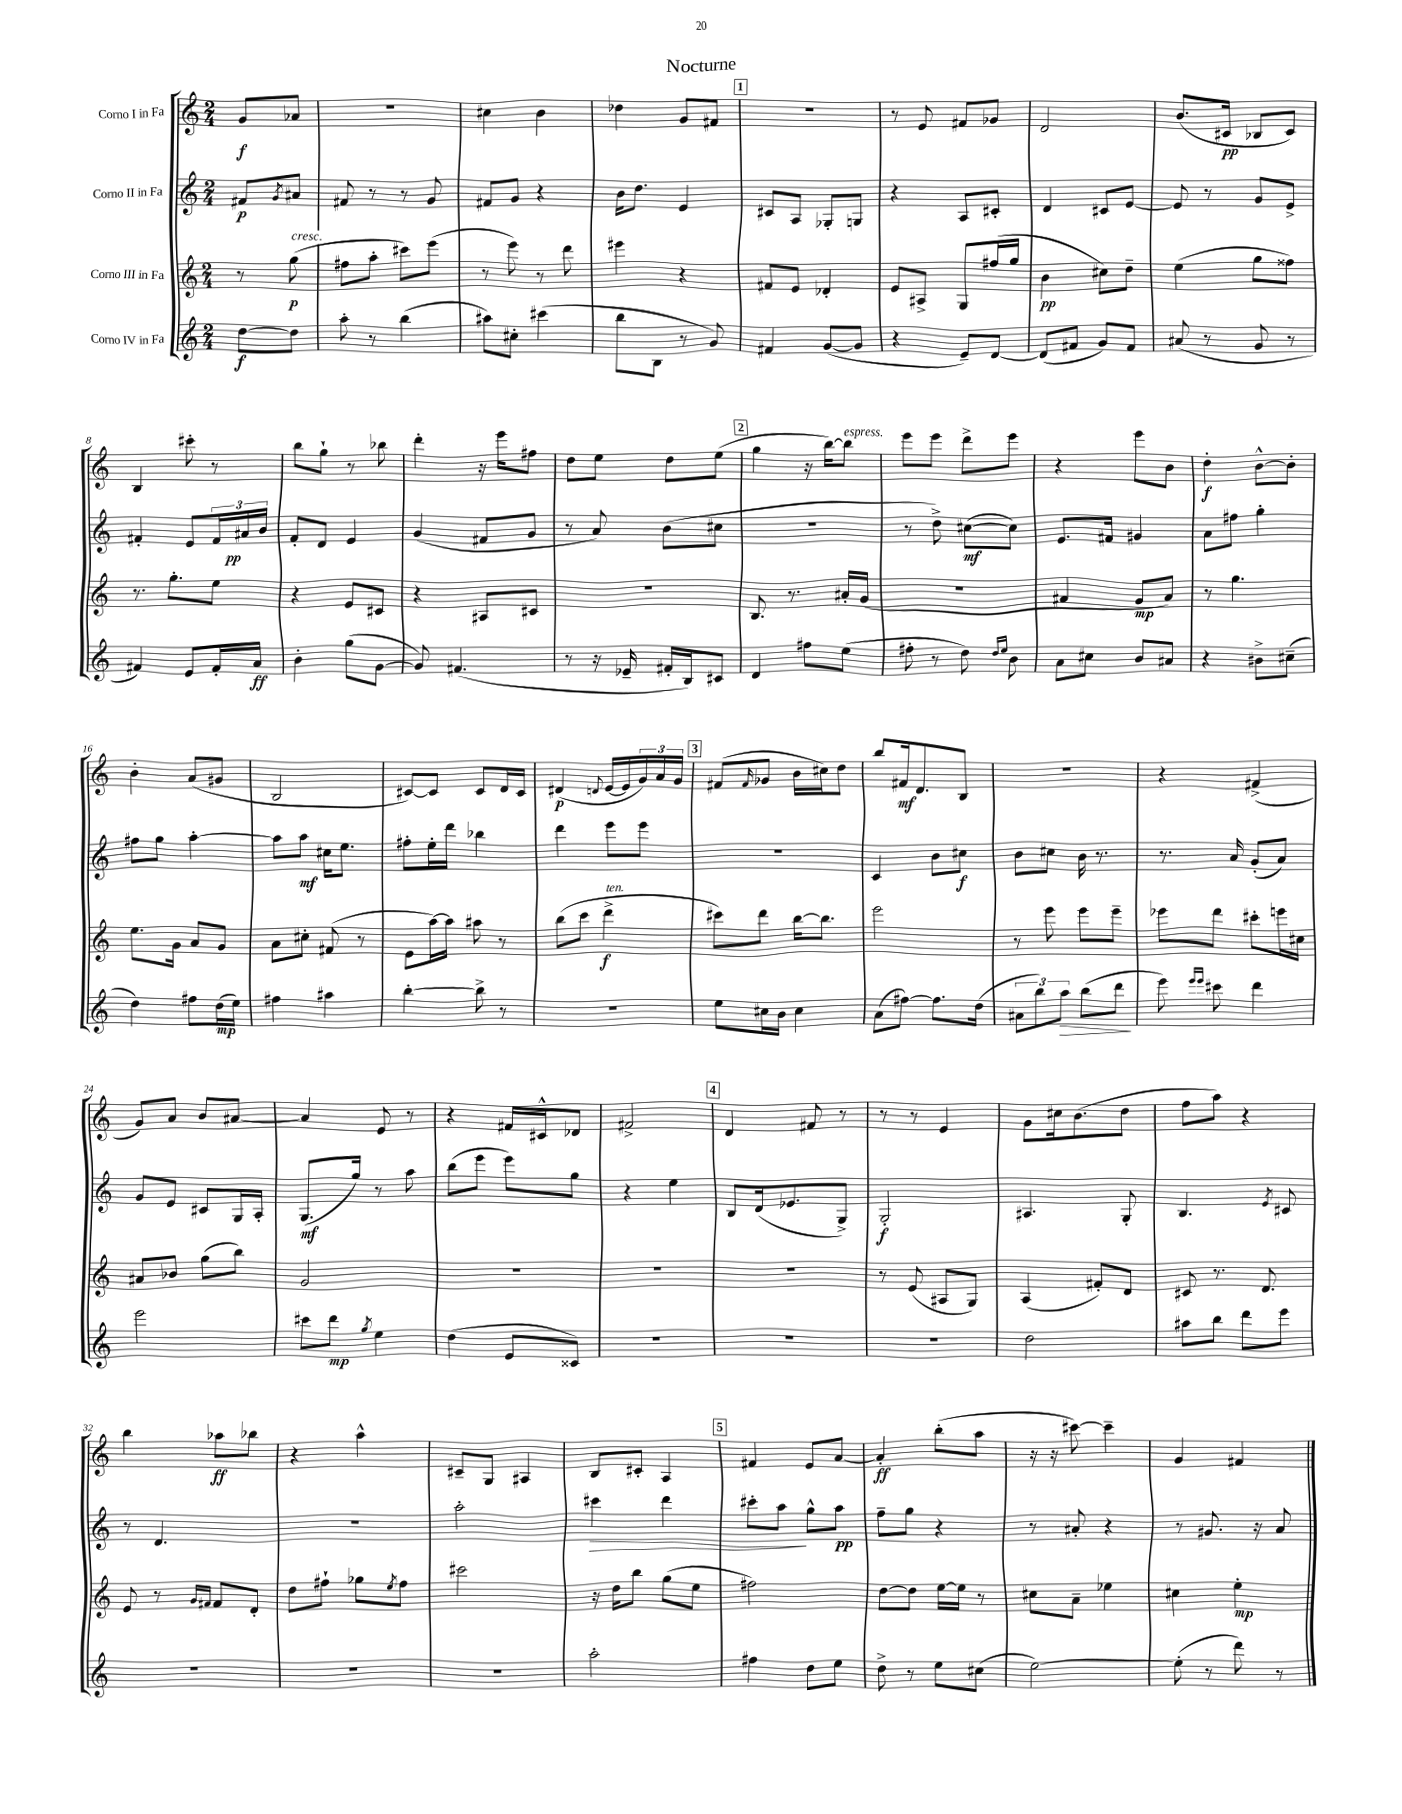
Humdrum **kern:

**kern	**dynam	**kern	**dynam	**kern	**dynam	**kern	**dynam
*part4	*part4	*part3	*part3	*part2	*part2	*part1	*part1
*staff4	*staff4	*staff3	*staff3	*staff2	*staff2	*staff1	*staff1
*I"Corno IV in Fa	*	*I"Corno III in Fa	*	*I"Corno II in Fa	*	*I"Corno I in Fa	*
*clefG2	*	*clefG2	*	*clefG2	*	*clefG2	*
*k[]	*	*k[]	*	*k[]	*	*k[]	*
*M2/4	*	*M2/4	*	*M2/4	*	*M2/4	*
=	=	=	=	=	=	=	=
[8dd\L	f	8r	.	8f#X/L	p	8g/L	f
.	.	.	.	8qg/	.	.	.
!	!	!LO:TX:a:i:t=cresc.	!	!	!	!	!
8dd\J]	.	(8gg\	p	8a#X/J	.	8a-X/J	.
=1	=1	=1	=1	=1	=1	=1	=1
8aa'\	.	8ff#X\L	.	8f#X/	.	2r	.
8r	.	8aa'\J	.	8r	.	.	.
(4bb\	.	8ccc#X\L)	.	8r	.	.	.
.	.	(8eee\J	.	8g/	.	.	.
=2	=2	=2	=2	=2	=2	=2	=2
8aa#X\L)	.	8r	.	8f#X/L	.	4cc#X\	.
8cc#X'\J	.	8eee\)	.	8g/J	.	.	.
(4ccc#X\	.	8r	.	4r	.	4b\	.
.	.	8ddd\	.	.	.	.	.
=3	=3	=3	=3	=3	=3	=3	=3
8bb\L	.	4eee#X\	.	16b\KL	.	4dd-X\	.
.	.	.	.	8.dd\J	.	.	.
8B\J	.	.	.	.	.	.	.
8r	.	4r	.	4e/	.	8g/L	.
8g/)	.	.	.	.	.	8f#X/J	.
!!LO:REH:place=s1:t=1
=4	=4	=4	=4	=4	=4	=4	=4
4f#X/	.	8f#X/L	.	8c#X/L	.	2r	.
.	.	8e/J	.	8A/J	.	.	.
([8g/L	.	4d-X'/	.	8G-X'/L	.	.	.
8g/J]	.	.	.	8Gn/J	.	.	.
=5	=5	=5	=5	=5	=5	=5	=5
4r	.	8e/L	.	4r	.	8r	.
.	.	8A#X^/J	.	.	.	8e/	.
8e~/L)	.	8G/L	.	8A/L	.	8f#X/L	.
[8d/J	.	(16ff#X/L	.	8c#X'/J	.	8g-X/J	.
.	.	16gg/JJ	.	.	.	.	.
=6	=6	=6	=6	=6	=6	=6	=6
(8d/L]	.	4b\	pp	4d/	.	2d/	.
8f#X/J	.	.	.	.	.	.	.
8g/L)	.	8cc#X\L)	.	8c#X/L	.	.	.
8f#/J	.	8dd~\J	.	[8e/J	.	.	.
=7	=7	=7	=7	=7	=7	=7	=7
(8a#X/	.	(4ee\	.	8e/]	.	(8.b/L	.
8r	.	.	.	8r	.	.	.
.	.	.	.	.	.	16c#X/Jk	pp
8g/	.	8gg\L	.	8g/L	.	8B-X/L	.
8r	.	8ff##X\J)	.	8e^/J	.	8c#/J)	.
!!LO:LB:g=z
=8	=8	=8	=8	=8	=8	=8	=8
4f#X/)	.	8.r	.	4f#X'/	.	4B/	.
.	.	8.gg'\L	.	.	.	.	.
8e/L	.	.	.	8e/L	.	8ccc#X'\	.
16f#'/L	.	8ee\J	.	24f#/L	.	8r	.
.	.	.	.	24a#X/	pp	.	.
16a/JJ	ff	.	.	.	.	.	.
.	.	.	.	24b/JJ	.	.	.
=9	=9	=9	=9	=9	=9	=9	=9
4b'\	.	4r	.	8f'/L	.	8bb\L	.
.	.	.	.	8d/J	.	8gg`\J	.
(8gg\L	.	8e/L	.	4e/	.	8r	.
[8g\J	.	8c#X/J	.	.	.	8bb-X\	.
=10	=10	=10	=10	=10	=10	=10	=10
8g/])	.	4r	.	(4g/	.	4ddd'\	.
(4.f#X/	.	.	.	.	.	.	.
.	.	8A#X/L	.	8f#X/L	.	16r	.
.	.	.	.	.	.	16eee\KL	.
.	.	8c#X/J	.	8g/J	.	8ff#X\J	.
=11	=11	=11	=11	=11	=11	=11	=11
8r	.	2r	.	8r	.	8dd\L	.
16r	.	.	.	8a/)	.	8ee\J	.
16e-X~/	.	.	.	.	.	.	.
16f#X'/LL	.	.	.	(8b\L	.	8dd\L	.
16B/J)	.	.	.	.	.	.	.
8c#X/J	.	.	.	8cc#X\J	.	(8ee\J	.
!!LO:REH:place=s1:t=2
=12	=12	=12	=12	=12	=12	=12	=12
4d/	.	8.B/	.	2r	.	4gg\	.
.	.	8.r	.	.	.	.	.
8ff#X\L	.	.	.	.	.	16r	.
.	.	.	.	.	.	[16bb\KL)	.
!	!	!	!	!	!	!LO:TX:a:i:t=espress.	!
(8ee\J	.	16a#X'/LL	.	.	.	8bb\J]	.
.	.	(16g/JJ	.	.	.	.	.
=13	=13	=13	=13	=13	=13	=13	=13
8ff#X'\	.	2r	.	8r	.	8eee\L	.
8r	.	.	.	8dd^\)	.	8eee\J	.
8dd\)	.	.	.	([8cc#X\L	mf	8ddd^\L	.
16qqdd/LL	.	.	.	.	.	.	.
16qqee/JJ	.	.	.	.	.	.	.
8b\	.	.	.	8cc#\J])	.	8eee\J	.
=14	=14	=14	=14	=14	=14	=14	=14
8a\L	.	4f#X/	.	8.e/L	.	4r	.
8cc#X\J	.	.	.	.	.	.	.
.	.	.	.	16f#X/Jk	.	.	.
8b/L	.	8g/L	mp	4g#X/	.	8eee\L	.
8a#X/J	.	8a/J)	.	.	.	8b\J	.
=15	=15	=15	=15	=15	=15	=15	=15
4r	.	8r	.	8a\L	.	4dd'\	f
.	.	4.gg\	.	8ff#X\J	.	.	.
8b#X^\L	.	.	.	4gg'\	.	[8b^^\L	.
(8cc#X~\J	.	.	.	.	.	8b'\J]	.
!!LO:LB:g=z
=16	=16	=16	=16	=16	=16	=16	=16
4dd\)	.	8.ee\L	.	8ff#X\L	.	4b'\	.
.	.	.	.	8gg\J	.	.	.
.	.	16g\Jk	.	.	.	.	.
8ff#X\L	.	8a/L	.	[4aa'\	.	(8a/L	.
(16dd\L	mp	8g/J	.	.	.	8g#X/J	.
16ee\JJ)	.	.	.	.	.	.	.
=17	=17	=17	=17	=17	=17	=17	=17
4ff#X\	.	8a\L	.	8aa\L]	.	2B/	.
.	.	8cc#X'\J	.	8aa\J	mf	.	.
4aa#X\	.	(8f#X/	.	16cc#X\KL	.	.	.
.	.	.	.	8.ee\J	.	.	.
.	.	8r	.	.	.	.	.
=18	=18	=18	=18	=18	=18	=18	=18
[4bb'\	.	8e\L	.	8ff#X'\L	.	[8c#X/L)	.
.	.	[16aa\L)	.	16ee'\L	.	8c#/J]	.
.	.	16aa\JJ]	.	16ddd\JJ	.	.	.
8bb^\]	.	8aa#X\	.	4bb-X\	.	8c#/L	.
8r	.	8r	.	.	.	16d/L	.
.	.	.	.	.	.	16c#/JJ	.
=19	=19	=19	=19	=19	=19	=19	=19
2r	.	(8bb\L	.	4ddd\	.	(4d#X/	p
.	.	8ccc\J	.	.	.	.	.
.	.	.	.	.	.	8qqdn/	.
!	!	!LO:TX:a:i:t=ten.	!	!	!	!	!
.	.	4ddd^\	f	8eee\L	.	[16e/LL	.
.	.	.	.	.	.	16e/]	.
.	.	.	.	8eee\J	.	24g/)	.
.	.	.	.	.	.	24a/	.
.	.	.	.	.	.	24g/JJ	.
!!LO:REH:place=s1:t=3
=20	=20	=20	=20	=20	=20	=20	=20
8ee\L	.	8ccc#X\L)	.	2r	.	(8f#X/L	.
.	.	.	.	.	.	16qqf#/	.
16cc#X\L	.	8ddd\J	.	.	.	8g-X/J	.
16b\JJ	.	.	.	.	.	.	.
4cc#\	.	[16bb\KL	.	.	.	16b\LL	.
.	.	8.bb\J]	.	.	.	16cc#X\J)	.
.	.	.	.	.	.	8dd\J	.
=21	=21	=21	=21	=21	=21	=21	=21
(8a\L	.	2eee\	.	4c/	.	8bb/L	.
[8ff#X\J)	.	.	.	.	.	16f#X/k	mf
.	.	.	.	.	.	8.d/	.
8.ff#\L]	.	.	.	8b\L	.	.	.
.	.	.	.	8cc#X\J	f	8B/J	.
(16dd\Jk	.	.	.	.	.	.	.
=22	=22	=22	=22	=22	=22	=22	=22
12a#X\L	.	8r	.	8b\L	.	2r	.
12bb\)	.	.	.	.	.	.	.
.	.	8eee\	.	8cc#X\J	.	.	.
!	!LO:HP:b	!	!	!	!	!	!
12aa\J	>	.	.	.	.	.	.
(8bb\L	.	8eee\L	.	16b\	.	.	.
.	.	.	.	8.r	.	.	.
8ddd\J	.	8eee~\J	.	.	.	.	.
.	]	.	.	.	.	.	.
=23	=23	=23	=23	=23	=23	=23	=23
8eee\)	.	8eee-X\L	.	8.r	.	4r	.
16qqeee/LL	.	.	.	.	.	.	.
16qqeee/JJ	.	.	.	.	.	.	.
8ccc#X\	.	8ddd\J	.	.	.	.	.
.	.	.	.	16a/	.	.	.
4ddd\	.	8ccc#X'\L	.	(8g'/L	.	(4f#X^/	.
.	.	16eeen\L	.	8a/J)	.	.	.
.	.	16cc#X\JJ	.	.	.	.	.
!!LO:LB:g=z
=24	=24	=24	=24	=24	=24	=24	=24
2eee\	.	8a#X/L	.	8g/L	.	8g/L)	.
.	.	8b-X/J	.	8e/J	.	8a/J	.
.	.	(8gg\L	.	8c#X/L	.	8b/L	.
.	.	8bb\J)	.	16G/L	.	[8a#X/J	.
.	.	.	.	16A'/JJ	.	.	.
=25	=25	=25	=25	=25	=25	=25	=25
8ccc#X\L	.	2g/	.	(8.G/L	mf	4a#/]	.
8ddd\J	mp	.	.	.	.	.	.
.	.	.	.	16gg/Jk)	.	.	.
8qgg/	.	.	.	.	.	.	.
4ee\	.	.	.	8r	.	8e/	.
.	.	.	.	8aa\	.	8r	.
=26	=26	=26	=26	=26	=26	=26	=26
(4dd\	.	2r	.	(8bb\L	.	4r	.
.	.	.	.	8eee\J	.	.	.
8e/L	.	.	.	8eee\L)	.	16f#X/LL	.
.	.	.	.	.	.	16c#X^^/J	.
8c##X/J)	.	.	.	8gg\J	.	8d-X/J	.
=27	=27	=27	=27	=27	=27	=27	=27
2r	.	2r	.	4r	.	2f#X^/	.
.	.	.	.	4ee\	.	.	.
!!LO:REH:place=s1:t=4
=28	=28	=28	=28	=28	=28	=28	=28
2r	.	2r	.	8B/L	.	4d/	.
.	.	.	.	(16d/k	.	.	.
.	.	.	.	8.e-X/	.	.	.
.	.	.	.	.	.	8f#X/	.
.	.	.	.	8G^/J)	.	8r	.
=29	=29	=29	=29	=29	=29	=29	=29
2r	.	8r	.	2G'/	f	8r	.
.	.	(8e/	.	.	.	8r	.
.	.	8A#X/L	.	.	.	4e/	.
.	.	8G/J)	.	.	.	.	.
=30	=30	=30	=30	=30	=30	=30	=30
2dd\	.	(4A/	.	4.A#X/	.	8g\L	.
.	.	.	.	.	.	16cc#X\k	.
.	.	.	.	.	.	(8.b\	.
.	.	8f#X'/L)	.	.	.	.	.
.	.	8d/J	.	8G'/	.	8dd\J	.
=31	=31	=31	=31	=31	=31	=31	=31
8aa#X\L	.	8c#X/	.	4.B/	.	8ff\L	.
8bb\J	.	8.r	.	.	.	8aa\J)	.
8ddd\L	.	.	.	.	.	4r	.
.	.	8.d/	.	.	.	.	.
.	.	.	.	8qe/	.	.	.
8eee\J	.	.	.	8c#X/	.	.	.
!!LO:LB:g=z
=32	=32	=32	=32	=32	=32	=32	=32
2r	.	8e/	.	8r	.	4bb\	.
.	.	8r	.	4.d/	.	.	.
.	.	16qqg/LL	.	.	.	.	.
.	.	16qqf#X/JJ	.	.	.	.	.
.	.	8f#/L	.	.	.	8aa-X\L	ff
.	.	8d'/J	.	.	.	8bb-X\J	.
=33	=33	=33	=33	=33	=33	=33	=33
2r	.	8dd\L	.	2r	.	4r	.
.	.	8ff#X`\J	.	.	.	.	.
.	.	8gg-X\L	.	.	.	4aa^^\	.
.	.	8qee/	.	.	.	.	.
.	.	8ff#\J	.	.	.	.	.
=34	=34	=34	=34	=34	=34	=34	=34
2r	.	2ccc#X\	.	2aa'\	.	8c#X~/L	.
.	.	.	.	.	.	8G/J	.
.	.	.	.	.	.	4A#X/	.
=35	=35	=35	=35	=35	=35	=35	=35
!	!	!	!	!	!LO:HP:b	!	!
2aa'\	.	16r	.	4ccc#X\	>	8B/L	.
.	.	16dd\KL	.	.	.	.	.
.	.	8bb\J	.	.	.	8c#X'/J	.
.	.	(8gg\L	.	4ddd\	.	4A/	.
.	.	8ee\J	.	.	.	.	.
!!LO:REH:place=s1:t=5
=36	=36	=36	=36	=36	=36	=36	=36
4ff#X\	.	2ff#X\)	.	8ccc#X'\L	.	4f#X/	.
.	.	.	.	8aa\J	.	.	.
8dd\L	.	.	.	8gg^^\L	]	8e/L	.
8ee\J	.	.	.	8aa\J	pp	[8a/J	.
=37	=37	=37	=37	=37	=37	=37	=37
8dd^\	.	[8dd\L	.	8ff~\L	.	4a'/]	ff
8r	.	8dd\J]	.	8gg\J	.	.	.
8ee\L	.	[16ee\LL	.	4r	.	(8bb'\L	.
.	.	16ee\JJ]	.	.	.	.	.
(8cc#X\J	.	8r	.	.	.	8aa\J	.
=38	=38	=38	=38	=38	=38	=38	=38
[2ee\)	.	8cc#X\L	.	8r	.	16r	.
.	.	.	.	.	.	16r	.
.	.	8a~\J	.	8a#X'/	.	[8ccc#X\)	.
.	.	4ee-X\	.	4r	.	4ccc#~\]	.
=39	=39	=39	=39	=39	=39	=39	=39
(8ee'\]	.	4cc#X\	.	8r	.	4g/	.
8r	.	.	.	8.g#X/	.	.	.
8ddd\)	.	4ee'\	mp	.	.	4f#X/	.
.	.	.	.	16r	.	.	.
8r	.	.	.	8a/	.	.	.
==	==	==	==	==	==	==	==
*-	*-	*-	*-	*-	*-	*-	*-
